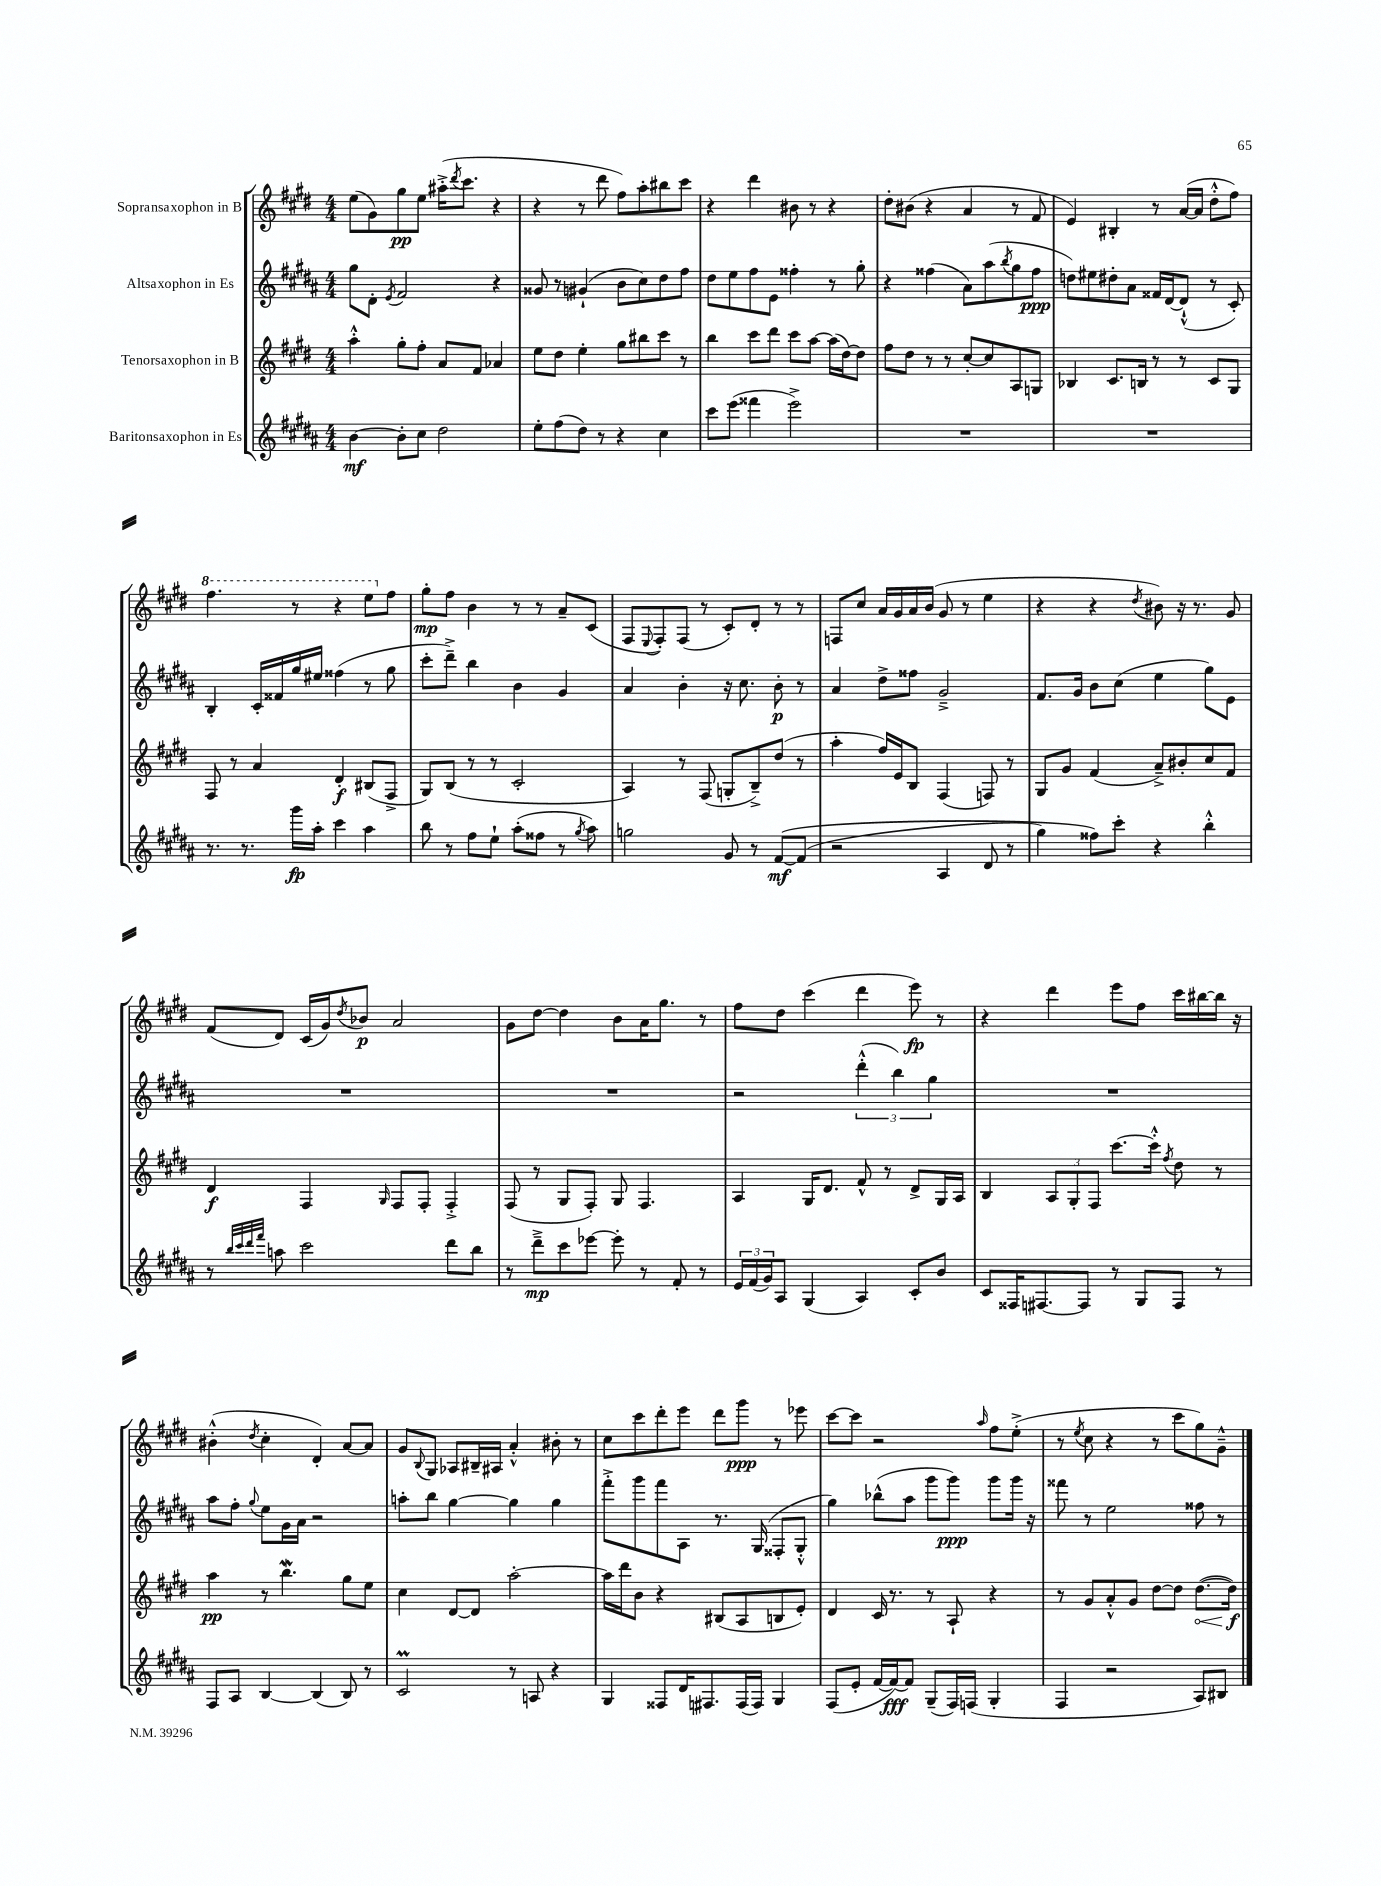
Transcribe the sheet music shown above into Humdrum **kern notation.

**kern	**dynam	**kern	**dynam	**kern	**dynam	**kern	**dynam
*part4	*part4	*part3	*part3	*part2	*part2	*part1	*part1
*staff4	*staff4	*staff3	*staff3	*staff2	*staff2	*staff1	*staff1
*I"Baritonsaxophon in Es	*	*I"Tenorsaxophon in B	*	*I"Altsaxophon in Es	*	*I"Sopransaxophon in B	*
*clefG2	*	*clefG2	*	*clefG2	*	*clefG2	*
*k[f#c#g#d#a#]	*	*k[f#c#g#d#]	*	*k[f#c#g#d#a#]	*	*k[f#c#g#d#]	*
*M4/4	*	*M4/4	*	*M4/4	*	*M4/4	*
=129	=129	=129	=129	=129	=129	=129	=129
[4b\	mf	4aa'^^\	.	8gg#\L	.	(8ee\L	.
.	.	.	.	8d#'\J	.	8g#\)	.
.	.	.	.	8qe/	.	.	.
8b'\L]	.	8gg#'\L	.	2f#/	.	8gg#\	pp
8cc#\J	.	8ff#'\J	.	.	.	8ee\J	.
2dd#\	.	8a/L	.	.	.	(16aa#X'^\KL	.
.	.	.	.	.	.	8qddd#/	.
.	.	.	.	.	.	8.ccc#\J	.
.	.	8f#/J	.	.	.	.	.
.	.	4a-X/	.	4r	.	4r	.
=130	=130	=130	=130	=130	=130	=130	=130
8ee'\L	.	8ee\L	.	8g##X/	.	4r	.
(8ff#\	.	8dd#\J	.	8r	.	.	.
8dd#\J)	.	4ee'\	.	(4g#X`/	.	8r	.
8r	.	.	.	.	.	8ddd#\	.
4r	.	8gg#\L	.	8b\L	.	8ff#\L)	.
.	.	8bb#X\	.	8cc#\)	.	8aa'\	.
4cc#\	.	8ccc#\J	.	8dd#\	.	8bb#X\	.
.	.	8r	.	8ff#\J	.	8ccc#\J	.
=131	=131	=131	=131	=131	=131	=131	=131
8ccc#\L	.	4bb\	.	8dd#\L	.	4r	.
(8eee\J	.	.	.	8ee\	.	.	.
4fff##X\	.	8ccc#\L	.	8ff#\	.	4ddd#\	.
.	.	8ddd#\J	.	8e\J	.	.	.
2eee^\)	.	8ccc#\L	.	4ff##X'\	.	8b#X\	.
.	.	[8aa\J	.	.	.	8r	.
.	.	(16aa\LL]	.	8r	.	4r	.
.	.	[16dd#\J)	.	.	.	.	.
.	.	8dd#\J]	.	8gg#'\	.	.	.
=132	=132	=132	=132	=132	=132	=132	=132
1r	.	8ff#\L	.	4r	.	8dd#'\L	.
.	.	8dd#\J	.	.	.	(8b#X\J	.
.	.	8r	.	(4ff##X\	.	4r	.
.	.	8r	.	.	.	.	.
.	.	[8cc#'/L	.	8a#\L)	.	4a/	.
.	.	8cc#/]	.	(8aa#\	.	.	.
.	.	.	.	8qbb/	.	.	.
.	.	8A/	.	8gg#\	.	8r	.
.	.	8Gn/J	.	8ff##\J	ppp	8f#/	.
=133	=133	=133	=133	=133	=133	=133	=133
1r	.	4B-X/	.	8ddn\L)	.	4e/)	.
.	.	.	.	8ee#X\	.	.	.
.	.	8.c#/L	.	8dd#X'\	.	4B#X'/	.
.	.	.	.	8a#\J	.	.	.
.	.	16Bn/Jk	.	.	.	.	.
.	.	8r	.	16f##X/LL	.	8r	.
.	.	.	.	[16d#/J	.	.	.
.	.	8r	.	(8d#`^^/J]	.	([16a/LL	.
.	.	.	.	.	.	16a/JJ]	.
.	.	8c#/L	.	8r	.	8dd#'^^\L	.
.	.	8G#/J	.	8c#'/)	.	8ff#\J)	.
!!LO:LB:g=z
=134	=134	=134	=134	=134	=134	=134	=134
*	*	*	*	*	*	*8va	*
8.r	.	8F#/	.	4B'/	.	4.fff#\	.
.	.	8r	.	.	.	.	.
8.r	.	.	.	.	.	.	.
.	.	4a/	.	16c#'/LL	.	.	.
.	.	.	.	16f##X/	.	.	.
16ggg#\LL	fp	.	.	16gg#/	.	8r	.
16aa#'\JJ	.	.	.	16ee#X/JJ	.	.	.
4ccc#\	.	4d#'/	f	(4ff##X\	.	4r	.
4aa#\	.	(8B#X/L	.	8r	.	8eee\L	.
*	*	*	*	*	*	*X8va	*
.	.	8F#^/J	.	8gg#\	.	8ff#\J	.
=135	=135	=135	=135	=135	=135	=135	=135
8bb\	.	8G#/L)	.	8ccc#'\L	.	8gg#'\L	mp
8r	.	(8B/J	.	8ddd#~^\J)	.	8ff#\J	.
8ff#\L	.	8r	.	4bb\	.	4b\	.
8ee`\J	.	8r	.	.	.	.	.
(8aa#'\L	.	2c#'/	.	4b\	.	8r	.
8ff##X\J	.	.	.	.	.	8r	.
8r	.	.	.	4g#/	.	8a~/L	.
8qgg#/	.	.	.	.	.	.	.
8aa#\)	.	.	.	.	.	(8c#/J	.
=136	=136	=136	=136	=136	=136	=136	=136
2ggn\	.	4A/)	.	4a#/	.	8F#/L	.
.	.	.	.	.	.	8qqE/	.
.	.	.	.	.	.	8F#'/)	.
.	.	8r	.	4b'\	.	(8F#/J	.
.	.	(8F#/	.	.	.	8r	.
8g#/	.	8Gn'/L	.	16r	.	8c#'/L)	.
.	.	.	.	8.cc#\	.	.	.
8r	.	8B~^/)	.	.	.	8d#'/J	.
([8f#/L	mf	(8dd#/J	.	8b'\	p	8r	.
(8f#/J]	.	8r	.	8r	.	8r	.
=137	=137	=137	=137	=137	=137	=137	=137
2r	.	4aa'\	.	4a#/	.	8Fn/L	.
.	.	.	.	.	.	8cc#/J	.
.	.	16ff#/LL)	.	8dd#^\L	.	16a/LL	.
.	.	16e/J	.	.	.	16g#/	.
.	.	8B/J	.	8ff##X\J	.	16a/	.
.	.	.	.	.	.	(16b/JJ	.
4A#/	.	(4F#/	.	2g#~^/	.	8g#/	.
.	.	.	.	.	.	8r	.
8d#/	.	8Fn/)	.	.	.	4ee\	.
8r	.	8r	.	.	.	.	.
=138	=138	=138	=138	=138	=138	=138	=138
4gg#\)	.	8G#/L	.	8.f#/L	.	4r	.
.	.	8g#/J	.	.	.	.	.
.	.	.	.	16g#/Jk	.	.	.
8ff##X\L)	.	(4f#/	.	8b\L	.	4r	.
8ccc#'\J	.	.	.	(8cc#\J	.	.	.
.	.	.	.	.	.	8qdd#/	.
4r	.	8a~^/L)	.	4ee\	.	8b#X\)	.
.	.	8b#X'/	.	.	.	16r	.
.	.	.	.	.	.	8.r	.
4bb'^^\	.	8cc#/	.	8gg#\L)	.	.	.
.	.	8f#/J	.	8e\J	.	8g#/	.
!!LO:LB:g=z
=139	=139	=139	=139	=139	=139	=139	=139
8r	.	4d#/	f	1r	.	(8f#/L	.
32qqbb/LLL	.	.	.	.	.	.	.
32qqccc#/	.	.	.	.	.	.	.
32qqddd#/	.	.	.	.	.	.	.
32qqfff#/JJJ	.	.	.	.	.	.	.
8aan\	.	.	.	.	.	8d#/J)	.
2ccc#\	.	4F#/	.	.	.	(16c#/LL	.
.	.	.	.	.	.	16g#/J)	.
.	.	.	.	.	.	8qdd#/	.
.	.	.	.	.	.	8b-X/J	p
.	.	16qqG#/	.	.	.	.	.
.	.	8F#/L	.	.	.	2a/	.
.	.	8F#'/J	.	.	.	.	.
8ddd#\L	.	4F#'^/	.	.	.	.	.
8bb\J	.	.	.	.	.	.	.
=140	=140	=140	=140	=140	=140	=140	=140
8r	.	(8F#/	.	1r	.	8g#\L	.
8ddd#~^\L	mp	8r	.	.	.	[8dd#\J	.
8ccc#\	.	8G#/L	.	.	.	4dd#\]	.
[8eee-X\J	.	8F#'/J)	.	.	.	.	.
8eee-'\]	.	8G#/	.	.	.	8b\L	.
8r	.	4.F#/	.	.	.	16a\K	.
.	.	.	.	.	.	8.gg#\J	.
8f#'/	.	.	.	.	.	.	.
8r	.	.	.	.	.	8r	.
=141	=141	=141	=141	=141	=141	=141	=141
24e/LL	.	4A/	.	2r	.	8ff#\L	.
(24f#/	.	.	.	.	.	.	.
24g#/J)	.	.	.	.	.	.	.
8A#/J	.	.	.	.	.	8dd#\J	.
(4G#/	.	16G#/KL	.	.	.	(4ccc#\	.
.	.	8.d#/J	.	.	.	.	.
4A#/)	.	8f#^^/	.	(6ddd#'^^\	.	4ddd#\	.
.	.	8r	.	.	.	.	.
.	.	.	.	6bb\)	.	.	.
8c#'/L	.	8d#^/L	.	.	.	8eee\)	fp
.	.	.	.	6gg#\	.	.	.
8b/J	.	16G#/L	.	.	.	8r	.
.	.	16A/JJ	.	.	.	.	.
=142	=142	=142	=142	=142	=142	=142	=142
8c#/L	.	4B/	.	1r	.	4r	.
16F##X/K	.	.	.	.	.	.	.
[8.F#X/	.	.	.	.	.	.	.
.	.	12A/L	.	.	.	4ddd#\	.
.	.	12G#'/	.	.	.	.	.
8F#/J]	.	.	.	.	.	.	.
.	.	12F#/J	.	.	.	.	.
8r	.	[8.ccc#\L	.	.	.	8eee\L	.
8G#/L	.	.	.	.	.	8ff#\J	.
.	.	16ccc#'^^\Jk]	.	.	.	.	.
.	.	8qff#/	.	.	.	.	.
8F#/J	.	8dd#\	.	.	.	16ccc#\LL	.
.	.	.	.	.	.	[16bb#X\	.
8r	.	8r	.	.	.	16bb#\JJ]	.
.	.	.	.	.	.	16r	.
!!LO:LB:g=z
=143	=143	=143	=143	=143	=143	=143	=143
8F#/L	.	4aa\	pp	8aa#\L	.	(4b#X'^^\	.
8A#/J	.	.	.	8ff#'\J	.	.	.
.	.	.	.	8qqgg#/	.	8qdd#/	.
[4B/	.	8r	.	8ee\L	.	4cc#'\	.
.	.	4.bbW\	.	16g#\L	.	.	.
.	.	.	.	16a#\JJ	.	.	.
(4B/]	.	.	.	2r	.	4d#'/)	.
8B/)	.	8gg#\L	.	.	.	[8a/L	.
8r	.	8ee\J	.	.	.	8a/J]	.
=144	=144	=144	=144	=144	=144	=144	=144
2c#M/	.	4cc#\	.	8aan'\L	.	8g#/L	.
.	.	.	.	.	.	8qqB/	.
.	.	.	.	8bb\J	.	8G#/J	.
.	.	[8d#/L	.	[4gg#\	.	8A-X/L	.
.	.	8d#/J]	.	.	.	16B#X~/L	.
.	.	.	.	.	.	16A#X/JJ	.
8r	.	[2aa'\	.	4gg#\]	.	4a'^^/	.
8An/	.	.	.	.	.	.	.
4r	.	.	.	4gg#\	.	8b#X'\	.
.	.	.	.	.	.	8r	.
=145	=145	=145	=145	=145	=145	=145	=145
4G#/	.	16aa\LL]	.	8fff#'^\L	.	8cc#\L	.
.	.	16ddd#\J	.	.	.	.	.
.	.	8b\J	.	8ggg#\	.	8ccc#\	.
8F##X/L	.	4r	.	8fff#\	.	8ddd#'\	.
16d#/K	.	.	.	8A#\J	.	8eee\J	.
8.F#X/	.	.	.	.	.	.	.
.	.	(8B#X/L	.	8.r	.	8ddd#\L	.
(16F#/L	.	8A/	.	.	.	8ggg#\J	ppp
16F#/JJ)	.	.	.	(16G#/	.	.	.
4G#/	.	8Bn/	.	8F##X'/L	.	8r	.
.	.	8e'/J)	.	8G#'^^/J	.	8eee-X\	.
=146	=146	=146	=146	=146	=146	=146	=146
(8F#/L	.	4d#/	.	4gg#\)	.	[8ccc#\L	.
8e'/J	.	.	.	.	.	8ccc#\J]	.
[16f#/LL	.	16c#/	.	(8bb-X^^\L	.	2r	.
16f#/J_)	fff	8.r	.	.	.	.	.
8f#/J]	.	.	.	8aa#\J	.	.	.
(8G#~/L	.	8r	.	8ggg#\L	.	.	.
16F#/L)	.	8A`/	.	8ggg#\J)	ppp	.	.
(16Fn/JJ	.	.	.	.	.	.	.
.	.	.	.	.	.	16qqaa/	.
4G#'/	.	4r	.	8ggg#\L	.	8ff#\L	.
.	.	.	.	16ggg#\Jk	.	(8ee'^\J	.
.	.	.	.	16r	.	.	.
=147	=147	=147	=147	=147	=147	=147	=147
4F#/	.	8r	.	8fff##X\	.	8r	.
.	.	.	.	.	.	8qee/	.
.	.	8g#/L	.	8r	.	8cc#\	.
2r	.	8a'^^/	.	2ee\	.	4r	.
.	.	8g#/J	.	.	.	.	.
.	.	[8dd#\L	.	.	.	8r	.
.	.	8dd#\J]	.	.	.	8ccc#\L	.
!	!	!	!LO:HP:b	!	!	!	!
8A#/L)	.	([8.dd#\L	<	8ff##X\	.	8gg#\)	.
8B#X/J	.	.	.	8r	.	8g#~^^\J	.
.	.	16dd#\Jk])	f	.	.	.	.
.	.	.	[	.	.	.	.
==	==	==	==	==	==	==	==
*-	*-	*-	*-	*-	*-	*-	*-
